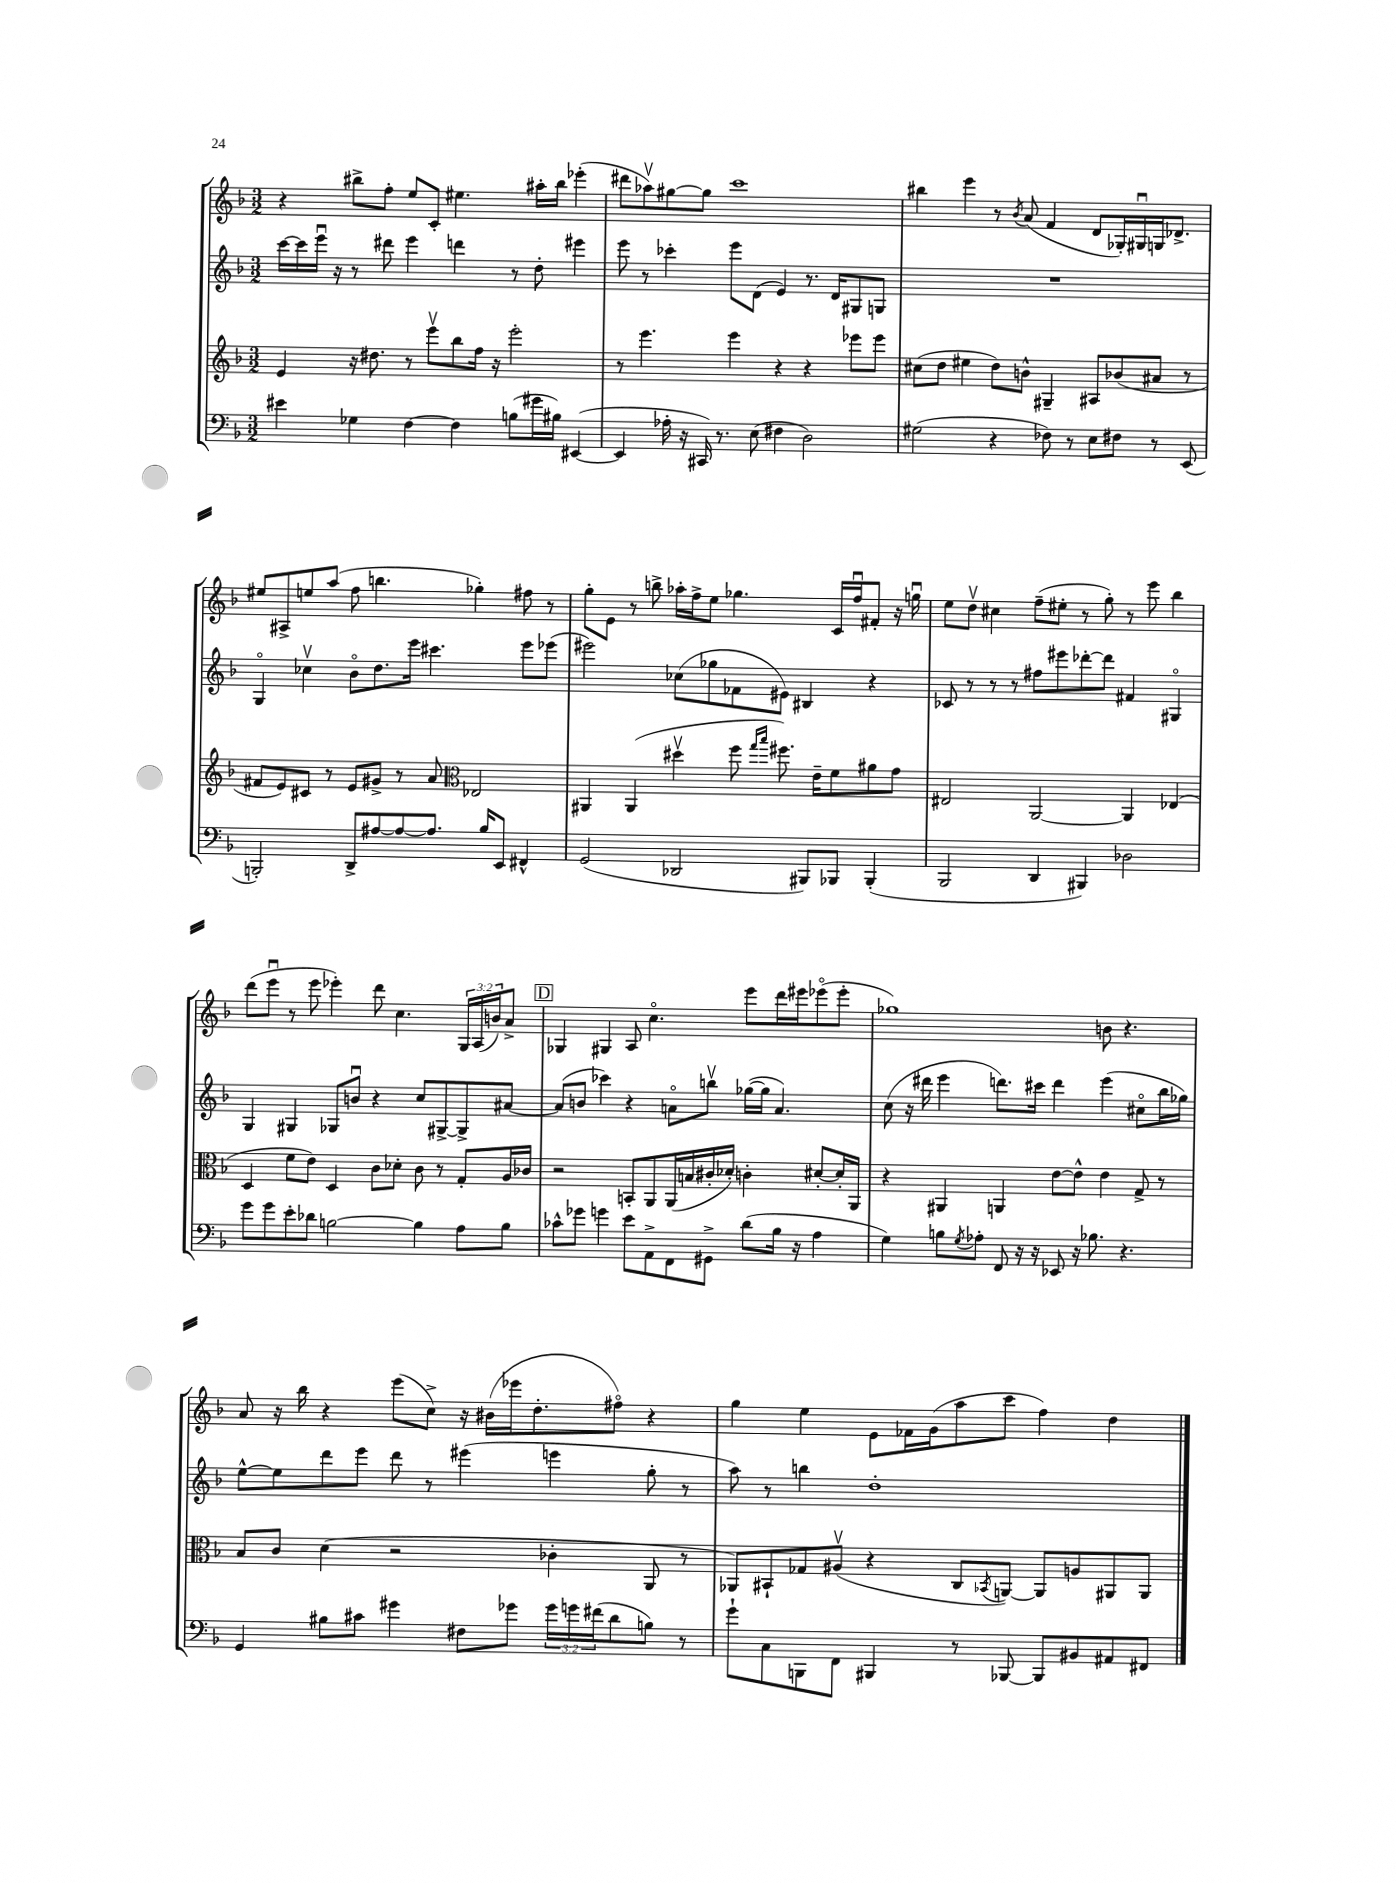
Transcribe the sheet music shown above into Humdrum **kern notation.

**kern	**kern	**kern	**kern
*part4	*part3	*part2	*part1
*staff4	*staff3	*staff2	*staff1
*clefF4	*clefG2	*clefG2	*clefG2
*k[b-]	*k[b-]	*k[b-]	*k[b-]
*M3/2	*M3/2	*M3/2	*M3/2
=27	=27	=27	=27
4e#X\	4e/	[16ccc\LL	4r
.	.	16ccc\]	.
.	.	16eeeu\JJ	.
.	.	16r	.
4G-X\	16r	8r	8bb#X^\L
.	8.dd#X\	.	.
.	.	8ddd#X\	8ff'\J
[4F\	8r	4eee\	8ee/L
.	8eeev\L	.	8c'/J
4F\]	8bb-\	4dddn\	4.ee#X\
.	16ff\Jk	.	.
.	16r	.	.
(8Bn\L	2eee'\	8r	.
16g#X\L	.	8dd'\	16aa#X'\LL
16B#X\JJ)	.	.	16bb#\JJ
([4EE#X/	.	4eee#X\	(4eee-X'\
=28	=28	=28	=28
4EE#/]	8r	8eee\	8ddd#X\L
.	4.eee\	8r	8aa-Xv\)
16A-X'\	.	4ccc-X'\	[8gg#X\
16r	.	.	.
16CC#X/)	.	.	8gg#\J]
8.r	.	.	.
.	4eee\	8eee\L	1ccc
(8E\	.	(8d\J	.
4F#X\	4r	4e/)	.
2D\)	4r	8.r	.
.	.	16d/KL	.
.	8eee-X\L	8G#X/	.
.	8eee-\J	8Gn/J	.
=29	=29	=29	=29
(2G#X\	(8cc#X\L	1.r	4bb#X\
.	8dd\J	.	.
.	4ee#X\	.	4eee\
4r	8dd\L)	.	8r
.	.	.	8qb-/
.	8bn^^\J	.	(8a/
8F-X\)	4G#X~/	.	4f/
8r	.	.	.
8E\L	8A#X/L	.	8d/L
8F#X\J	(8b-X/	.	16G-X'/L)
.	.	.	16G#Xu/
8r	8a#X/J	.	16Gn/J
.	.	.	8.d-X^/J
(8EE/	8r	.	.
!!LO:LB:g=z
=30	=30	=30	=30
2BBBn'/)	8f#X/L	4G/	8ee#X/L
.	8e/)	.	8A#X^/
.	8c#X/J	4cc-Xv\	8een/
.	8r	.	(8aa/J
8DD^/L	8e/L	8b-\L	8ff\
[8A#X/	8g#X^/J	8.dd\	4.bbn\
8A#/_	8r	.	.
.	.	16eee\Jk	.
8.A#/J]	8a/	4.ccc#X\	.
*	*clefC3	*	*
.	2E-X/	.	4gg-X'\)
16B-/KL	.	.	.
8EE/J	.	.	.
4FF#X^^/	.	8eee\L	8ff#X\
.	.	(8eee-X\J	8r
=31	=31	=31	=31
(2GG/	4AA#X/	2eee#X\)	8gg'\L
.	.	.	8e\J
.	(4AA#/	.	8r
.	.	.	8bbn^\
2DD-X/	4dd#Xv\	(8cc-X\L	16aa-X'\LL
.	.	.	16ff^\J
.	.	8gg-X\	8ee\J
.	8ff\	8f-X\	4.gg-X\
.	16qqgg/LL	.	.
.	16qqbb-/JJ	.	.
.	8.ff#X\)	8e#X\J)	.
8BBB#X/L)	.	4B#X/	.
.	16e~\KL	.	.
8BBB-X/J	8f\	.	16c/LL
.	.	.	16ffu/J
(4BBB-'/	8a#X\	4r	8f#X'/J
.	8g\J	.	16r
.	.	.	16ggnu\
=32	=32	=32	=32
2BBB-/	2E#X/	8c-X/	8ee\L
.	.	8r	8ddv\J
.	.	8r	4cc#X\
.	.	8r	.
4DD/	[2AA/	8ff#X\L	(8ff~\L
.	.	8eee#X\	8ee#X'\J
4BBB#X/)	.	[8ddd-X'\	8r
.	.	8ddd-\J]	8gg'\)
2D-X\	4AA/]	4f#X/	8r
.	.	.	8eee\
.	(4E-X/	4G#X/	4bb-\
!!LO:LB:g=z
=33	=33	=33	=33
8g\L	4D/	4G/	(8ddd\L
8g\	.	.	8eeeu\J
8e'\	8f\L	4G#X/	8r
8d-X\J	8e\J)	.	8eee\
[2Bn\	4D/	8G-X/L	4eee-X'\)
.	.	8bnu/J	.
.	8c\L	4r	8ddd\
.	8d-X'\J	.	4.cc\
4B\]	8c\	8cc/L	.
.	8r	[8G#X^/	.
8A\L	8G'/L	8G#^/]	24G/LL
.	.	.	(24A/
.	.	.	24bn/J)
8B\J	16A/L	[8a#X/J	8a^/J
.	16c-X/JJ	.	.
!!LO:REH:place=s1:t=D
=34	=34	=34	=34
8c-X^^\L	2r	(8a#/L]	4G-X/
8g-X\J	.	8bn/J	.
4gn\	.	4ccc-X\)	4G#X/
8e\L	8BBn'/L	4r	8A/
8AA^\	8AA/	.	4.cc\
8FF\	(16AA/L	8an\L	.
.	16Bn/	.	.
8GG#X^\J	16c#X'/	8bbnv\J	.
.	16d-X'/JJ)	.	.
(8d\L	4cn'\	([16gg-X\LL	8eee\L
.	.	16gg-\JJ]	.
16B-\Jk	.	4.a/)	16ddd\L
16r	.	.	16eee#X\J
4A\	[8d#X'/L	.	(8eee-X\
.	16d#'/L]	.	8eee-'\J
.	16AA/JJ	.	.
=35	=35	=35	=35
4G\)	4r	(8cc\	1gg-X)
.	.	16r	.
.	.	16ddd#X\	.
8Bn\L	4AA#X/	4eee\	.
8qG/	.	.	.
8A-X'\J	.	.	.
8FF/	4AAn/	8.dddn\L)	.
16r	.	.	.
16r	.	16ccc#X\Jk	.
8EE-X/	[8e\L	4ddd\	.
16r	8e^^\J]	.	.
8.B-X\	.	.	.
.	4e\	(4eee\	8bn\
4.r	.	.	4.r
.	8G^/	8cc#X\L	.
.	8r	16bb-\L	.
.	.	16gg-X\JJ)	.
!!LO:LB:g=z
=36	=36	=36	=36
4GG/	8B-/L	[8ee^^\L	8a/
.	8c/J	8ee\]	16r
.	.	.	16bb-\
8B#X\L	(4d\	8ddd\	4r
8c#X\J	.	8eee\J	.
4g#X\	2r	8ddd\	(8eee\L
.	.	8r	8cc^\J)
8F#X\L	.	(4eee#X\	16r
.	.	.	(16b#X\LL
8g-X\J	.	.	16eee-X\J
.	.	.	8.dd'\
24g-\LL	4c-X'\	4eeen\	.
24gn\	.	.	.
(24f#X\J	.	.	.
8d\	.	.	8ff#X\J)
8Bn\J)	8AA/	8gg'\	4r
8r	8r	8r	.
=37	=37	=37	=37
8g`\L	8AA-X/L)	8aa\)	4gg\
8C\	8BB#X`/	8r	.
8BBBn\	8G-X/	4bbn\	4ee\
8FF\J	(8A#Xv/J	.	.
4BBB#X/	4r	1dd'	8e\L
.	.	.	16f-X\L
.	.	.	(16g\J
8r	8C/L	.	8aa\
.	8qBB-X/	.	.
[8BBB-X/	[8AAn/J)	.	8ccc\J
8BBB-/L]	8AA/L]	.	4ff\)
8BB#X/	8An/	.	.
8AA#X/	8AA#X/	.	4dd\
8FF#X/J	8AA#/J	.	.
==	==	==	==
*-	*-	*-	*-
